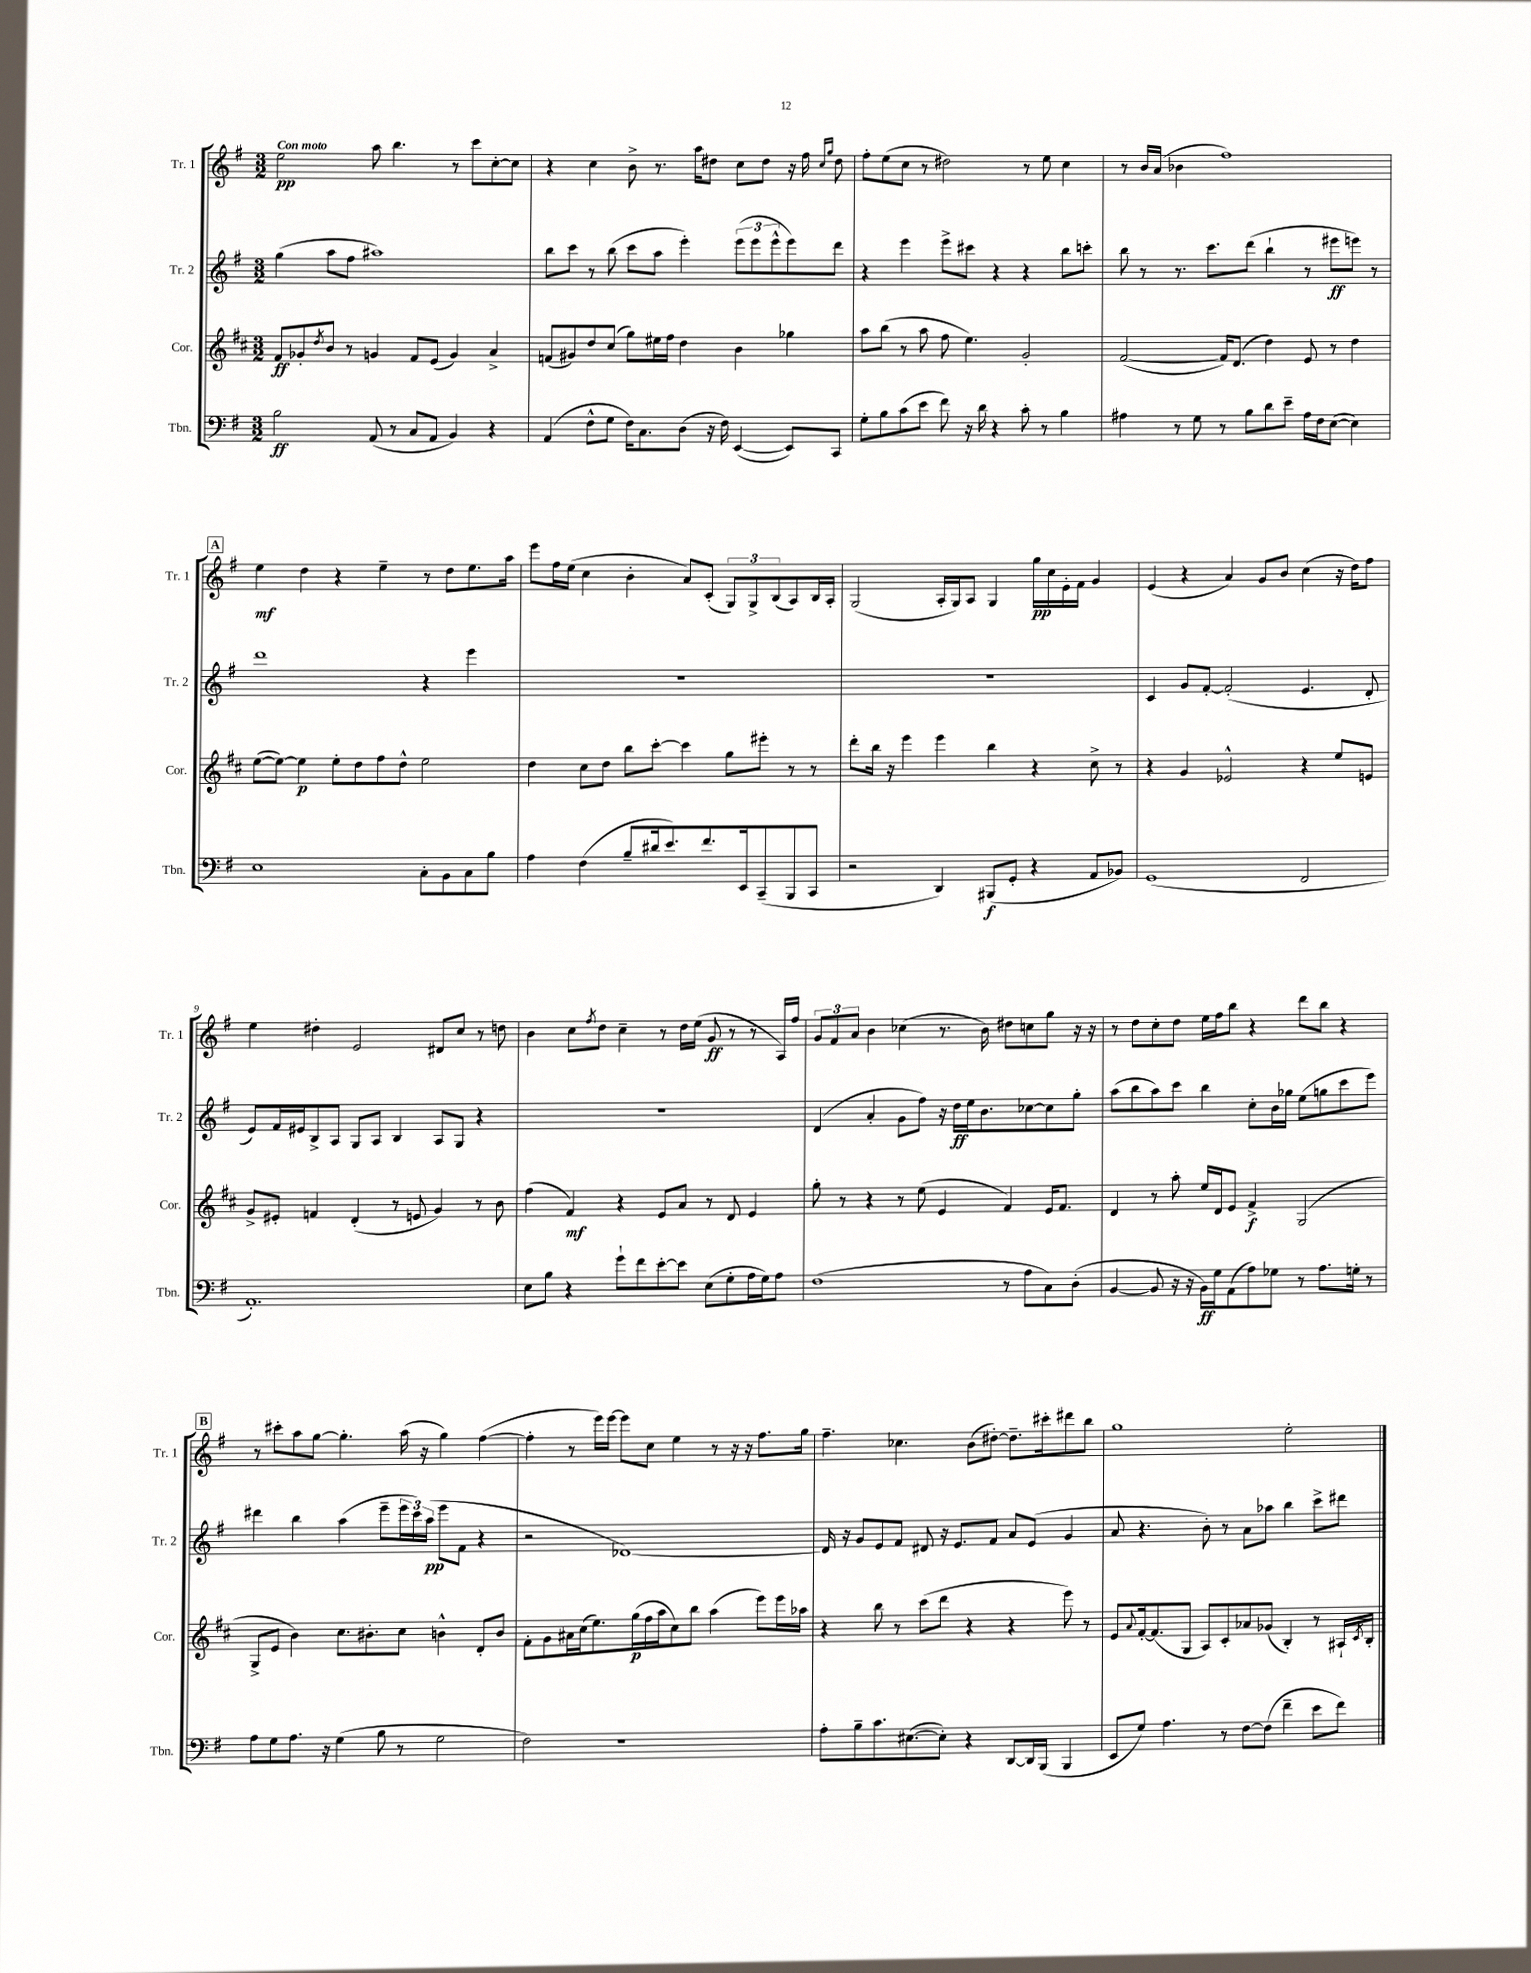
<<
\new StaffGroup <<
\new Staff = "s0" \with { instrumentName = "Tr. 1" shortInstrumentName = "Tr. 1" } {
    \clef treble \key g \major \numericTimeSignature \time 3/2 \tempo "Con moto"
    e''2\pp a''8 b''4. r8 c'''8 c''8~-. c''8 |
    r4 c''4 b'8-> r8. a''16 dis''8 c''8 dis''8 r16 fis''16 \grace { c''16 g''16 } dis''8 |
    fis''8-. e''8( c''8 r8 dis''2) r8 e''8 c''4 |
    r8 b'16 a'16( bes'4 fis''1) |
    \mark \markup { \box "A" } e''4\mf d''4 r4 e''4-- r8 d''8 e''8. a''16 |
    e'''8 fis''16 e''16( c''4 b'4-. a'8) c'8-.( \tuplet 3/2 { g8) g8-> b8( } a8) b16 a16-. |
    g2( a16-. g16) a8 g4 g''16\pp c''16 e'16-. fis'16 g'4 |
    e'4( r4 a'4) g'8 b'8 c''4( r16 d''16) fis''8 |
    e''4 dis''4-. e'2 dis'8 c''8 r8 d''8 |
    b'4 c''8 \acciaccatura { fis''8 } d''8 c''4-- r8 d''16 e''16( g'8\ff r8 r8 a16) fis''16 |
    \tuplet 3/2 { g'8 fis'8 a'8 } b'4 ces''4( r8. b'16) dis''8 c''8 g''8 r16 r16 |
    r8 d''8 c''8-. d''8 e''16 fis''16 b''8 r4 d'''8 b''8 r4 |
    \mark \markup { \box "B" } r8 cis'''8-. a''8 g''8~ g''4.-. a''16( r16 g''4) fis''4~( |
    fis''4-. r8 e'''16) e'''16~ e'''8 c''8 e''4 r8 r16 r16 fis''8. g''16 |
    fis''4.-- ces''4. b'8( dis''8~-.) dis''8.-- cis'''16-. dis'''8 b''8 |
    g''1 e''2-. \bar "|." |
}
\new Staff = "s1" \with { instrumentName = "Tr. 2" shortInstrumentName = "Tr. 2" } {
    \clef treble \key g \major \numericTimeSignature \time 3/2
    g''4( a''8 fis''8 ais''1) |
    b''8 c'''8 r8 b''8( c'''8 a''8 e'''4-.) \tuplet 3/2 { e'''8( e'''8 e'''8-^ } e'''8) d'''8 |
    r4 e'''4 e'''8-> cis'''8 r4 r4 b''8 c'''8-. |
    b''8 r8 r8. c'''8. d'''8( b''4-! r8 eis'''8\ff e'''8) r8 |
    \mark \markup { \box "A" } d'''1 r4 e'''4 |
    R1. |
    R1. |
    c'4 g'8 fis'8~-. fis'2-.( e'4. d'8-. |
    e'8) fis'16 eis'16 b8-> a8 g8 a8 b4 a8 g8 r4 |
    R1. |
    d'4( a'4-. g'8 fis''8) r16 d''16\ff e''16 b'8. ces''8~ ces''8 g''8-. |
    a''8( b''8 a''8) c'''8 b''4 c''8-. b'16 ges''16 e''8( g''8 c'''8 e'''8) |
    \mark \markup { \box "B" } dis'''4 b''4 a''4( e'''8-- \tuplet 3/2 { e'''16 c'''16) a''16\pp( } e'''8 fis'8 r4 |
    r2 des'1~) |
    des'16 r16 g'8 e'8 fis'8 dis'8 r16 e'8. fis'8 a'8 e'8( g'4 |
    a'8 r4. b'8-.) r8 a'8 aes''8 b''4 c'''8-> dis'''8 \bar "|." |
}
\new Staff = "s2" \with { instrumentName = "Cor." shortInstrumentName = "Cor." } {
    \clef treble \key d \major \numericTimeSignature \time 3/2
    fis'8\ff ges'8-. \acciaccatura { d''8 } b'8 r8 g'4 fis'8 e'8( g'4) a'4-> |
    f'8( gis'8) d''8 cis''8( g''8) eis''16 fis''16 d''4 b'4 ges''4 |
    a''8 b''8( r8 a''8 fis''8 e''4.) g'2-. |
    fis'2~( fis'16) d'8.( d''4) e'8 r8 d''4 |
    \mark \markup { \box "A" } e''8~( e''8~) e''4\p e''8-. d''8 fis''8 d''8-^ e''2 |
    d''4 cis''8 d''8 b''8 cis'''8~-. cis'''4 g''8 eis'''8-. r8 r8 |
    d'''8-. b''16 r16 e'''4 e'''4 b''4 r4 cis''8-> r8 |
    r4 g'4 ees'2-^ r4 e''8 e'8 |
    g'8-> eis'8-. f'4 d'4-.( r8 e'8 g'4) r8 b'8 |
    fis''4( fis'4\mf) r4 e'8 a'8 r8 d'8 e'4 |
    g''8-. r8 r4 r8 e''8( e'4 fis'4) e'16 fis'8. |
    d'4 r8 a''8-. e''16 d'16 e'8 fis'4->\f g2( |
    \mark \markup { \box "B" } g8-> e'8 b'4) cis''8. bis'8.-. cis''8 b'4-^ d'8-. b'8 |
    fis'8-. g'8 ais'16 cis''16( e''8.) g''16\p( fis''16 a''16 cis''8) b''8 a''4( e'''8) e'''16 aes''16 |
    r4 b''8 r8 cis'''8( d'''8 r4 r4 e'''8) r8 |
    e'8 \appoggiatura { a'8 } fis'16~-. fis'8.( g8 a8) cis'8-. aes'8 ges'8( b4-.) r8 ais16-! \acciaccatura { cis'8 } b16-. \bar "|." |
}
\new Staff = "s3" \with { instrumentName = "Tbn." shortInstrumentName = "Tbn." } {
    \clef bass \key g \major \numericTimeSignature \time 3/2
    b2\ff a,8( r8 c8 a,8 b,4) r4 |
    a,4( fis8-^ g8 fis16) c8. d8( r16 fis16) e,4~( e,8) c,8 |
    g8-. b8 c'8( e'8 fis'8) r16 d'16 r4 c'8-. r8 b4 |
    ais4 r8 g8 r8 b8 d'8 e'8-- ais16 fis16 e8~( e4) |
    \mark \markup { \box "A" } e1 c8-. b,8 c8 b8 |
    a4 fis4( b8-- dis'16 e'8.) fis'8. e,16 c,8--( b,,8 c,8 |
    r2 d,4) bis,,8\f( g,8-. r4 a,8 bes,8) |
    g,1( fis,2 |
    a,1.-.) |
    e8 b8 r4 g'8-! fis'8 e'8~-. e'8 e8( g8-. a16 g16) a8 |
    fis1( r8 a8 c8) d8-.( |
    b,4~ b,8 r16 r16 b,16\ff) g16 a,8( a8) ges8 r8 a8. g16-. r8 |
    \mark \markup { \box "B" } a8 g8 a8. r16 g4( b8 r8 g2 |
    fis2) r1 |
    a8-. b8-- c'8. eis8.~( eis8-.) r4 d,8~ d,16 b,,16( b,,4 |
    e,8 g8) a4. r8 fis8~ fis8( fis'4-- e'8 fis'8) \bar "|." |
}
>>
>>
